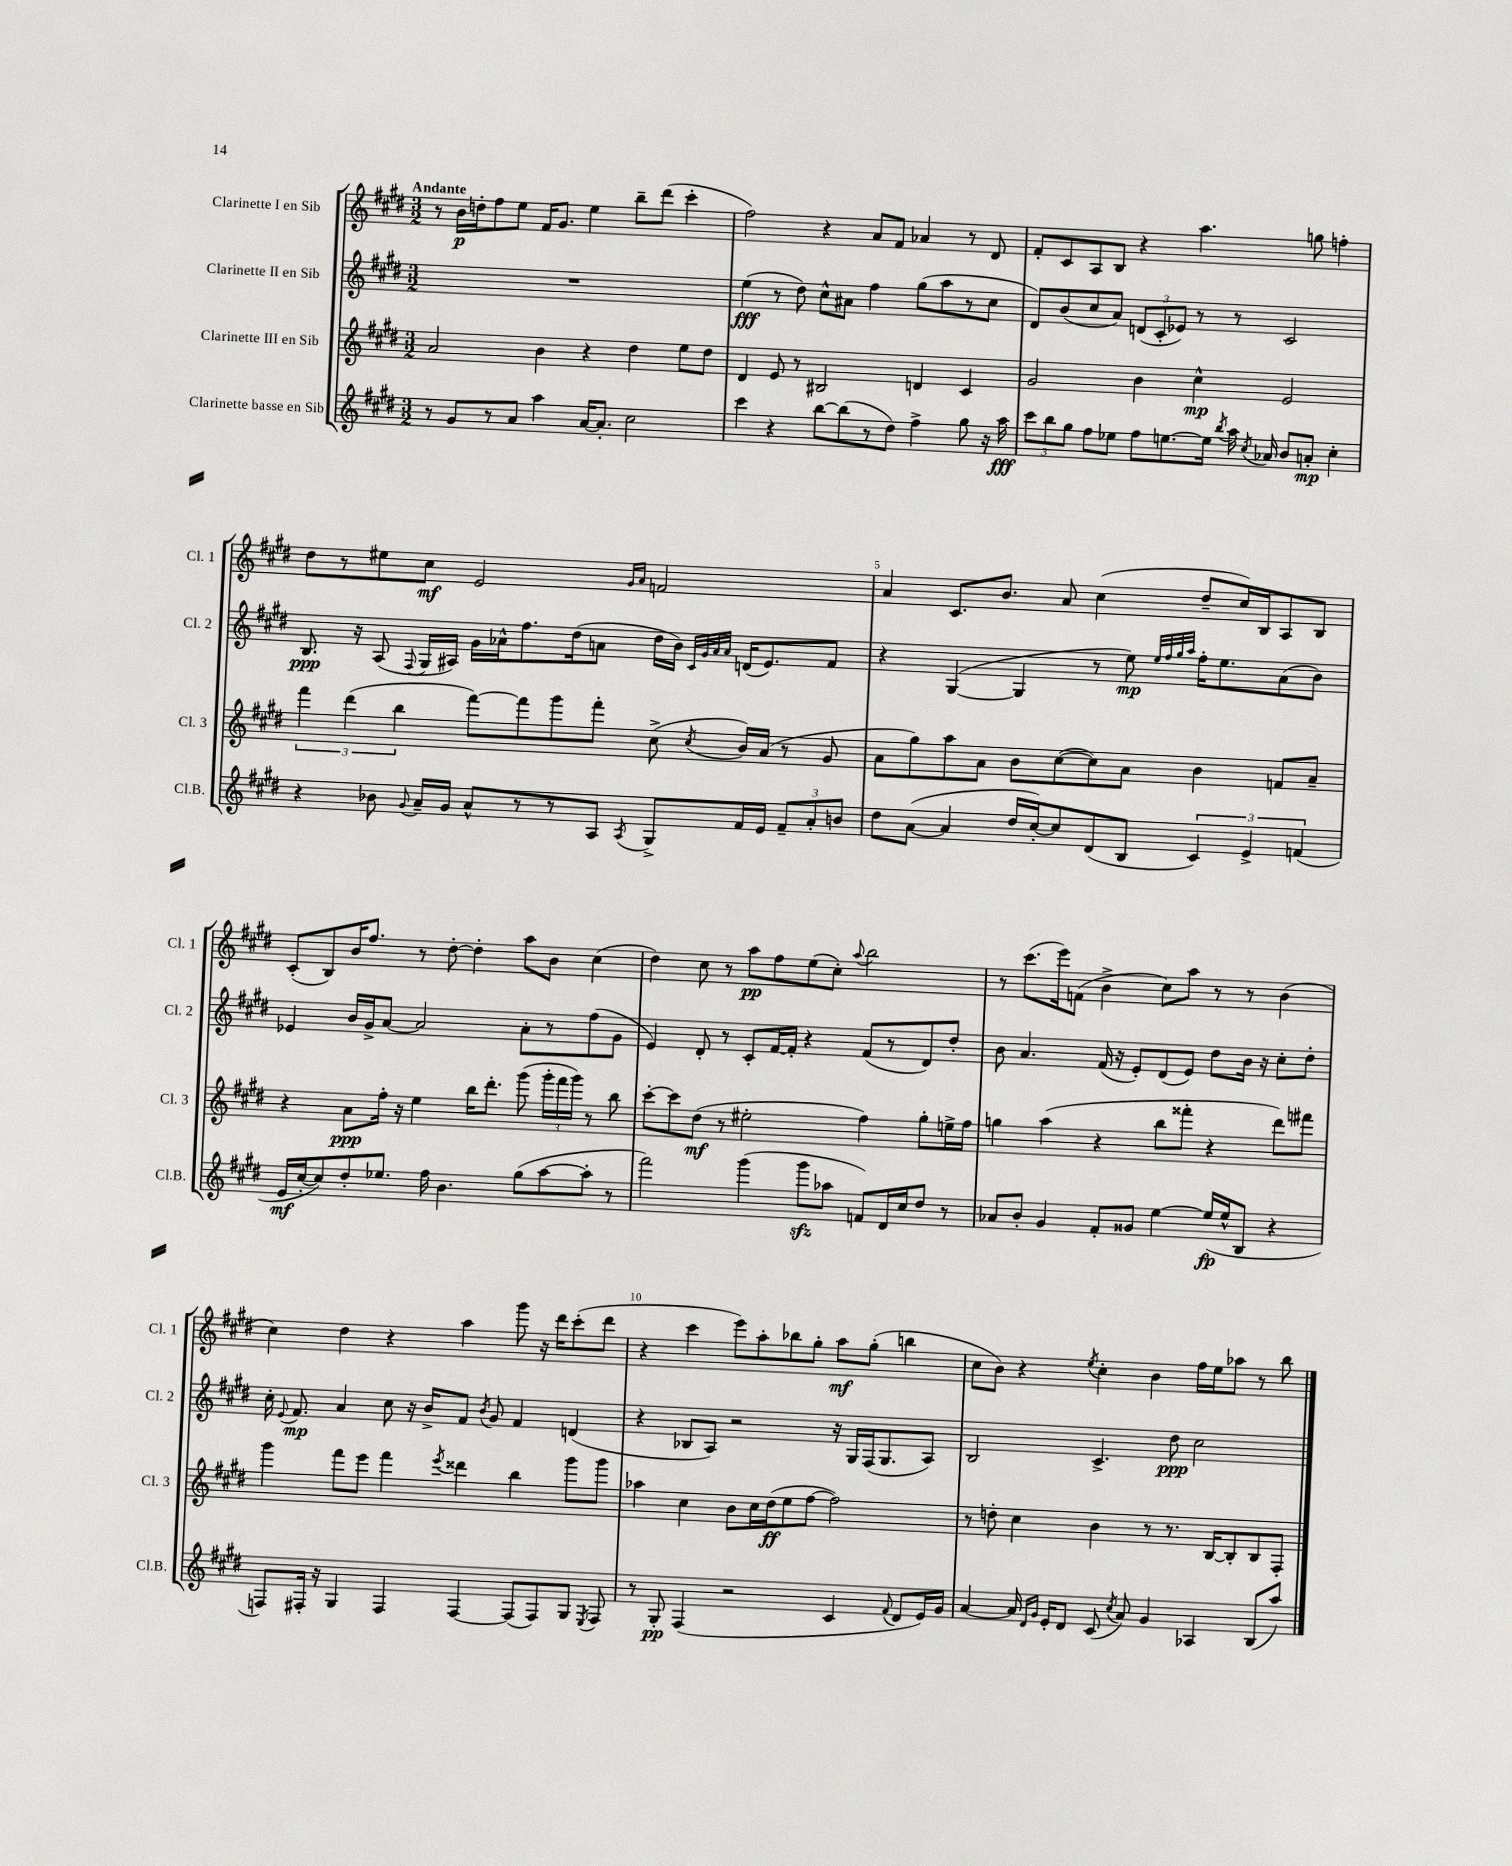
<<
\new StaffGroup <<
\new Staff = "s0" \with { instrumentName = "Clarinette I en Sib" shortInstrumentName = "Cl. 1" } {
    \clef treble \key e \major \numericTimeSignature \time 3/2 \tempo "Andante"
    \autoBeamOff r8 b'16[\p d''16-. fis''8 e''8] fis'16[ gis'8.] e''4 b''8[-- dis'''8]( cis'''4-. |
    fis''2) r4 a'8[ fis'8] aes'4 r8 dis'8 |
    fis'8[-. cis'8 a8 b8] r4 a''4. g''8 f''4-. |
    dis''8[ r8 eis''8 cis''8]\mf e'2 \grace { gis'16[ a'16] } f'2 |
    a'4 cis'8.[ b'8.] a'8 cis''4( dis''8[-- cis''16) b16 a8 b8] |
    cis'8[-.( b8) b'16 fis''8.] r8 dis''8~-. dis''4-. a''8[ b'8] cis''4( |
    dis''4) cis''8 r8 a''8[\pp fis''8 e''8( cis''8]-.) \appoggiatura { a''8 } b''2 |
    r8 cis'''8.[( e'''16) f'8]( b'4-> cis''8[) a''8] r8 r8 b'4( |
    cis''4) dis''4 r4 a''4 gis'''8 r16 dis'''16[ cis'''8-.( dis'''8] |
    r4 cis'''4 e'''8[) a''8-. bes''8 gis''8]-. a''8[\mf gis''8]-.( b''4 |
    cis''8[ b'8]) r4 \acciaccatura { e''8 } cis''4-. b'4 fis''16[ e''16 aes''8] r8 b''8 \bar "|." |
}
\new Staff = "s1" \with { instrumentName = "Clarinette II en Sib" shortInstrumentName = "Cl. 2" } {
    \clef treble \key e \major \numericTimeSignature \time 3/2
    \autoBeamOff R1. |
    e''4\fff( r8 dis''8) cis''8[-^ ais'8] fis''4 gis''8[( a''8 r8 cis''8] |
    dis'8[) b'8( cis''8 a'8]) \tuplet 3/2 { d'8[( cis'8-. ees'8]) } r8 r8 cis'2 |
    b8.\ppp r16 a8( \appoggiatura { fis8 } gis16[ ais16]) gis'16[ aes'16-^ fis''8. dis''16( a'8] dis''16[ b'16]) \grace { cis'32[ gis'32 a'32 a'32] } d'16[( e'8.) fis'8] |
    r4 gis4~( gis4 r8 e''8\mp) \grace { e''32[ fis''32 gis''32 a''32] } fis''16[-. e''8. a'8( b'8]) |
    ees'4 b'16[ gis'16-> a'8]~ a'2 a'8[-. r8 fis''8( gis'8] |
    e'4) dis'8-. r8 cis'8[-. fis'16~ fis'16]-. r4 fis'8[( r8 dis'8) dis''8]-. |
    b'8 a'4. fis'16( r16 e'8[-.) dis'8( e'8]) dis''8[ b'16] r16 cis''8[-. dis''8]-. |
    cis''16-. \appoggiatura { e'8 } fis'8.\mp a'4 cis''8 r16 b'16[-> fis'8] \acciaccatura { b'8 } gis'8 fis'4 d'4( |
    r4 bes8[ a8]) r2 r16 gis16[ fis16( gis8. a8]) |
    b2 cis'4.-> dis''8\ppp cis''2 \bar "|." |
}
\new Staff = "s2" \with { instrumentName = "Clarinette III en Sib" shortInstrumentName = "Cl. 3" } {
    \clef treble \key e \major \numericTimeSignature \time 3/2
    \autoBeamOff a'2 b'4 r4 dis''4 e''8[ dis''8] |
    dis'4 e'8 r8 bis2 d'4 cis'4 |
    gis'2 b'4 cis''4-^\mp e'2 |
    \tuplet 3/2 { fis'''4 dis'''4( b''4 } fis'''8[~) fis'''8 gis'''8 fis'''8]-. cis''8->( \acciaccatura { cis''8 } b'16[) a'16]( r8 gis'8 |
    a'8[ gis''8) a''8 a'8] b'8[ cis''8~( cis''8) a'8] b'4 f'8[ a'8]-- |
    r4 a'8[\ppp fis''16]-. r16 e''4 b''16[ dis'''8.]-. gis'''8( \tuplet 3/2 { gis'''16[-. fis'''16 gis'''16]) } r8 b''8 |
    cis'''8[~-. cis'''8 dis''8]\mf( r8 eis''2-. fis''4) gis''8[-. e''16-> fis''16] |
    g''4 a''4( r4 b''8[ fisis'''8]-. r4 dis'''8[) fis'''8] |
    gis'''4 fis'''8[ e'''8] fis'''4 \acciaccatura { e'''8 } disis'''4 b''4 gis'''8[ gis'''8] |
    aes''4 cis''4 b'8[ cis''16 dis''16\ff( e''8 fis''8]~ fis''2) |
    r8 d''8-. cis''4 b'4 r8 r8. b16[~ b8-. b8 fis8]-. \bar "|." |
}
\new Staff = "s3" \with { instrumentName = "Clarinette basse en Sib" shortInstrumentName = "Cl.B." } {
    \clef treble \key e \major \numericTimeSignature \time 3/2
    \autoBeamOff r8 gis'8[ r8 a'8] a''4 a'16[~ a'8.]-. cis''2 |
    cis'''4 r4 b''8[~ b''8( r8 dis''8]) fis''4-> gis''8 r16 a''16\fff |
    \tuplet 3/2 { cis'''8[ b''8 gis''8] } fis''8[ ees''8] fis''8[ e''8.~ e''16] \acciaccatura { b''8 } a''16 \acciaccatura { cis''8 } aes'16 b'8[ a'8]-.\mp cis''4-. |
    r4 bes'8 \appoggiatura { gis'8 } a'16[-- gis'16] a'8[-^ r8 r8 a8] \acciaccatura { a8 } gis8[-> fis'16 e'16] \tuplet 3/2 { fis'8[-- a'8-. b'8] } |
    dis''8[ a'8]~( a'4 dis''16[ cis''16~-.) cis''8 dis'8( b8] \tuplet 3/2 { cis'4) e'4-> f'4( } |
    e'16[\mf cis''16~-. cis''8) dis''8-. ees''8.] fis''16 b'4. gis''8[( a''8~ a''8]-. r8 |
    fis'''2) gis'''4( gis'''8[\sfz aes''8] f'8[) dis'16 cis''16 dis''8] r8 |
    aes'8[ b'8]-. gis'4 fis'8[-. gisis'8] e''4~ e''16[\fp( e''16-^ b8] r4 |
    f8[) fis16]-. r16 gis4 fis4 fis4~ fis8[( fis8) gis8] \acciaccatura { e8 } fis8 |
    r8 gis8-.\pp fis4( r2 cis'4 \appoggiatura { fis'8 } dis'8[ e'16) gis'16] |
    a'4~ a'16 \grace { dis'16[ gis'16] } e'16[-. dis'8] cis'8( \acciaccatura { cis''8 } a'8) gis'4 aes4 b8[( a''8]) \bar "|." |
}
>>
>>
\layout { \context { \Score \override BarNumber.break-visibility = ##(#f #t #t) barNumberVisibility = #(every-nth-bar-number-visible 5) } }
